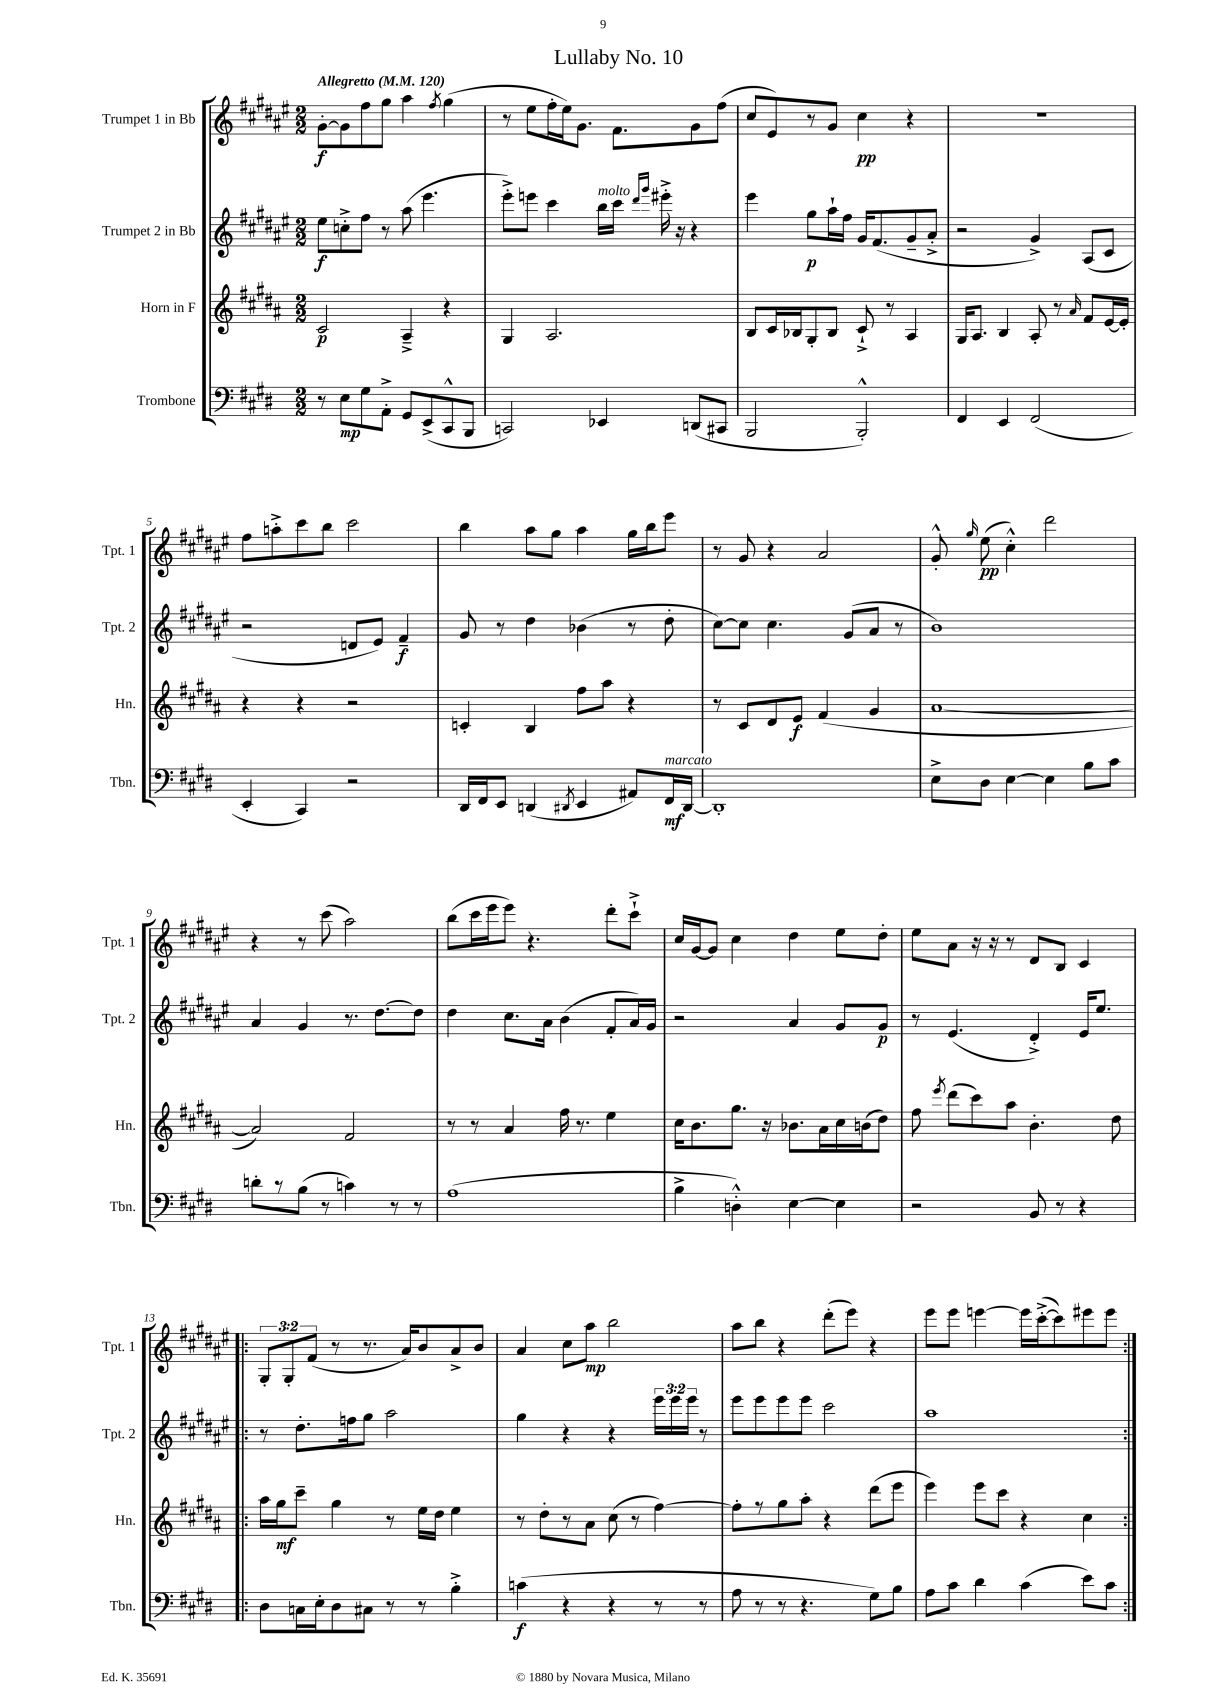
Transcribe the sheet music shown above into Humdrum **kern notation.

**kern	**kern	**kern	**kern
*staff4	*staff3	*staff2	*staff1
*clefF4	*clefG2	*clefG2	*clefG2
*k[f#c#g#d#]	*k[f#c#g#d#a#]	*k[f#c#g#d#a#e#]	*k[f#c#g#d#a#e#]
*M2/2	*M2/2	*M2/2	*M2/2
*MM120	*MM120	*MM120	*MM120
8r	2c#	8ee#	[8g#'
8E	.	8cc'^	8g#]
8G#	.	8ff#	8ff#
8AA'^	.	8r	8gg#
8GG#	4A#~^	(8aa#	4aa#
(8EE^	.	4.eee#	.
.	.	.	8qff#
8CC#^^	4r	.	(4gg#
8BBB	.	.	.
=	=	=	=
2CC)	4G#	8eee#'^)	8r
.	.	8eee	8ee#
.	2.A#	4ccc#	16ff#'
.	.	.	16ee#)
.	.	.	8.g#
4EE-	.	16bb	.
.	.	16ccc#	8.f#
.	.	16qqddd#	.
.	.	16qqggg#	.
.	.	16eee#'^	.
.	.	16r	.
(8DD	.	4r	8g#
8CC#	.	.	(8ff#
=	=	=	=
2BBB	8B	4eee#	8cc#
.	16c#	.	8e#)
.	16B-	.	.
.	8G#'	8gg#	8r
.	8B-	16aa#`	8g#
.	.	16ff#	.
2BBB'^^)	8c#`^	16g#	4cc#
.	.	(8.f#	.
.	8r	.	.
.	4A#	8g#~	4r
.	.	8a#'^	.
=	=	=	=
4FF#	16G#	2r	1r
.	8.A#	.	.
4EE	4B	.	.
(2FF#	8A#'	4g#^)	.
.	8r	.	.
.	16qqa#	.	.
.	8f#	(8A#	.
.	[16e	8c#	.
.	16e']	.	.
=	=	=	=
4EE'	4r	2r	8ff#
.	.	.	8aa'^
4CC#)	4r	.	8ccc#
.	.	.	8bb
2r	2r	8d	2ccc#
.	.	8e#)	.
.	.	4f#~	.
=	=	=	=
16DD#	4c'	8g#	4bb
16FF#	.	.	.
8EE	.	8r	.
(4DD	4B	4dd#	8aa#
.	.	.	8gg#
8qDD#	.	.	.
4EE	8ff#	(4b-	4aa#
.	8aa#	.	.
8AA#)	4r	8r	16gg#
.	.	.	16bb
16FF#	.	8dd#'	8eee#
[16DD#	.	.	.
=	=	=	=
1DD#']	8r	[8cc#)	8r
.	8c#	8cc#]	8g#
.	8d#	4.cc#	4r
.	8e	.	.
.	(4f#	.	2a#
.	.	(8g#	.
.	4g#	8a#	.
.	.	8r	.
=	=	=	=
8E^	[1a#	1b)	8g#'^^
.	.	.	16qqgg#
8D#	.	.	(8ee#
[4E	.	.	4cc#'^^)
4E]	.	.	2ddd#
8B	.	.	.
8c#	.	.	.
=	=	=	=
8d'	2a#])	4a#	4r
8r	.	.	.
(8B	.	4g#	8r
8r	.	.	(8ccc#
4c)	2f#	8.r	2aa#)
.	.	[8.dd#	.
8r	.	.	.
8r	.	8dd#]	.
=	=	=	=
(1A	8r	4dd#	(8bb
.	8r	.	16ccc#
.	.	.	16eee#
.	4a#	8.cc#	8eee#)
.	.	.	4.r
.	.	16a#	.
.	16ff#	(4b	.
.	8.r	.	.
.	4ee	8f#'	8ddd#'
.	.	16a#)	8ccc#`^
.	.	16g#	.
=	=	=	=
4B^	16cc#	2r	16cc#
.	8.b	.	[16g#
.	.	.	8g#]
4D'^^)	8.gg#	.	4cc#
.	16r	.	.
[4E	8.b-	4a#	4dd#
.	16a#	.	.
4E]	16cc#	8g#	8ee#
.	(16b	.	.
.	8dd#)	8g#	8dd#'
=	=	=	=
2r	8ff#	8r	8ee#
.	8qeee	.	.
.	(8ddd#	(4.e#	8a#
.	8ccc#)	.	16r
.	.	.	16r
.	8aa#	.	8r
8BB	4.b'	4d#'^)	8d#
8r	.	.	8B
4r	.	16e#	4c#
.	.	8.ee#	.
.	8dd#	.	.
=!|:	=!|:	=!|:	=!|:
8D#	16aa#	8r	12G#'
.	16gg#	.	.
.	.	.	12G#'
16C	8ccc#~	8.dd#'	.
.	.	.	(12f#
16E'	.	.	.
8D#	4gg#	.	8r
.	.	16ff	.
8C#	.	8gg#	8.r
8r	8r	2aa#	.
.	.	.	16a#)
8r	16ee	.	8b
.	16dd#	.	.
4B'^	4ee	.	8a#^
.	.	.	8b
=	=	=	=
(4c	8r	4gg#	4a#
.	8dd#'	.	.
4r	8r	4r	8cc#
.	8a#	.	8aa#
4r	(8cc#	4r	2bb
.	8r	.	.
8r	[4ff#)	24eee#	.
.	.	24eee#	.
.	.	24eee#	.
8r	.	8r	.
=	=	=	=
8A	8ff#']	8eee#	8aa#
8r	8r	8eee#	8bb
8r	8gg#	8eee#	4r
4.r	8aa#'	8eee#	.
.	4r	2ccc#	(8ddd#'
.	.	.	8eee#)
8G#)	(8ddd#	.	4r
8B	8eee	.	.
=	=	=	=
8A	4eee)	1aa#	8eee#
8c#	.	.	8eee#
4d#	8eee	.	[4eee
.	8ccc#	.	.
(4c#	4r	.	16eee]
.	.	.	([16ccc#'^
.	.	.	8ccc#])
8e)	4cc#	.	8eee#
8c#	.	.	8eee#
==:|!	==:|!	==:|!	==:|!
*-	*-	*-	*-
